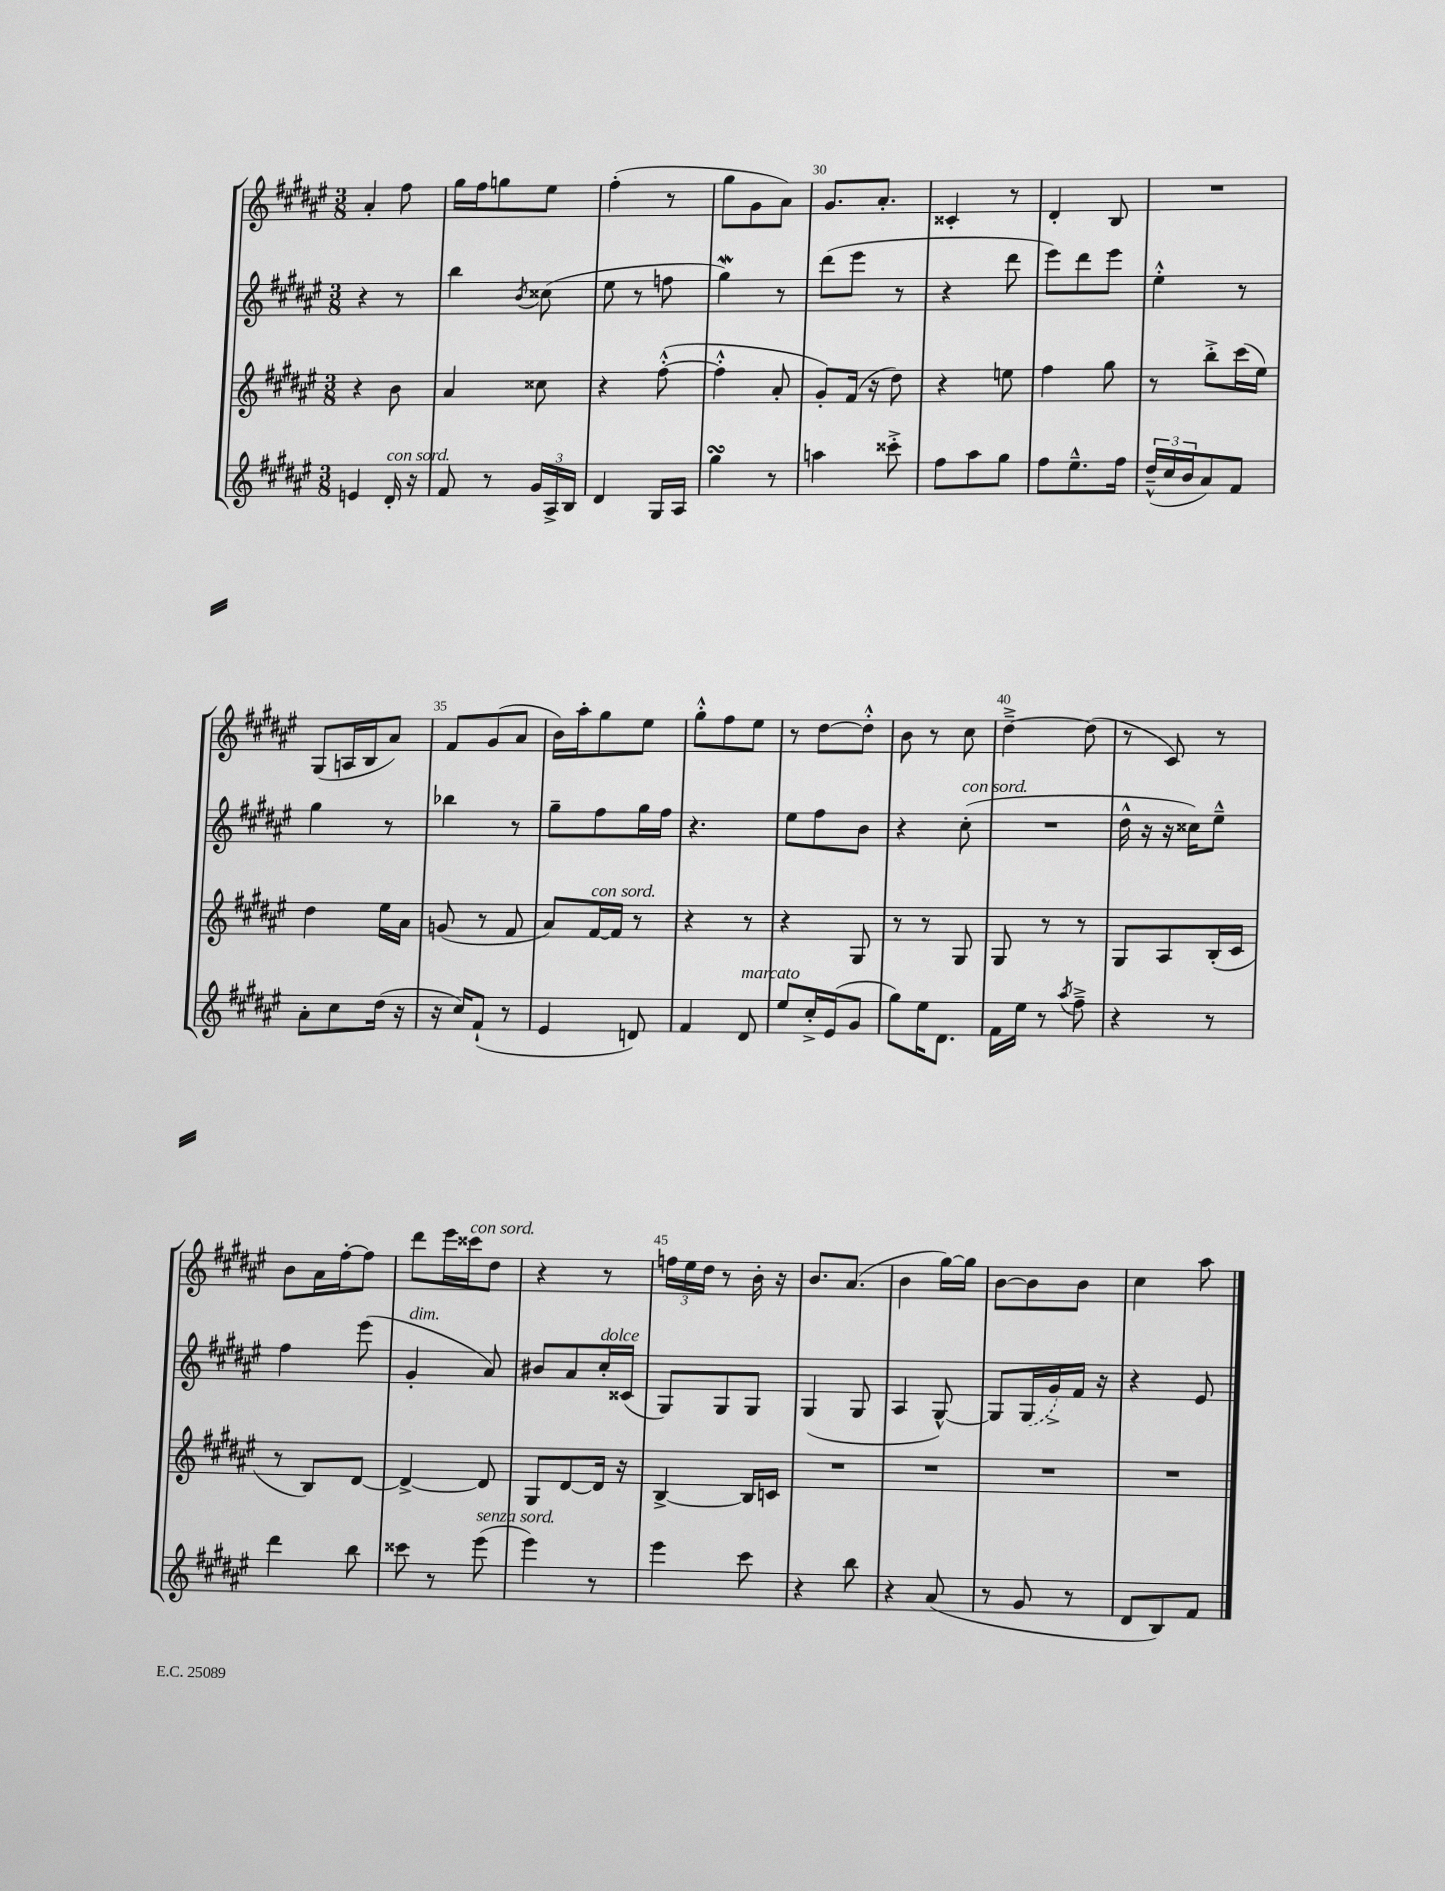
<<
\new StaffGroup <<
\new Staff = "s0" {
    \clef treble \key fis \major \numericTimeSignature \time 3/8
    ais'4-. fis''8 |
    gis''16 fis''16 g''8 eis''8 |
    fis''4-.( r8 |
    gis''8 gis'8 ais'8) |
    gis'8. ais'8.-. |
    cisis'4-. r8 |
    dis'4-. b8 |
    R4. |
    gis8( a16 b16 ais'8) |
    fis'8 gis'8( ais'8 |
    b'16) ais''16-. gis''8 eis''8 |
    gis''8-.-^ fis''8 eis''8 |
    r8 dis''8~ dis''8-.-^ |
    b'8 r8 cis''8 |
    dis''4~---> dis''8( |
    r8 cis'8) r8 |
    b'8 ais'16 fis''16~-. fis''8 |
    dis'''8 eis'''16 cisis'''16^\markup { \italic "con sord." } dis''8 |
    r4 r8 |
    \tuplet 3/2 { f''16 eis''16 dis''16 } r8 b'16-. r16 |
    b'8. ais'8.( |
    b'4 gis''16~) gis''16 |
    b'8~ b'8 b'8 |
    cis''4 ais''8 \bar "|." |
}
\new Staff = "s1" {
    \clef treble \key fis \major \numericTimeSignature \time 3/8
    r4 r8 |
    b''4 \acciaccatura { b'8 } cisis''8( |
    eis''8 r8 f''8 |
    gis''4\mordent) r8 |
    dis'''8( eis'''8 r8 |
    r4 dis'''8 |
    eis'''8) dis'''8 eis'''8 |
    eis''4-.-^ r8 |
    gis''4 r8 |
    bes''4 r8 |
    gis''8-- fis''8 gis''16 fis''16 |
    r4. |
    eis''8 fis''8 b'8 |
    r4 cis''8-.^\markup { \italic "con sord." }( |
    R4. |
    dis''16-^ r16 r16 cisis''16) eis''8---^ |
    fis''4 eis'''8( |
    gis'4-.^\markup { \italic "dim." } ais'8) |
    bis'8 ais'8 cis''16-.^\markup { \italic "dolce" } cisis'16( |
    gis8) gis8 gis8 |
    gis4( gis8 |
    ais4 gis8~-^) |
    gis8 \once \slurDashed gis16( gis'16->) fis'16 r16 |
    r4 eis'8 \bar "|." |
}
\new Staff = "s2" {
    \clef treble \key fis \major \numericTimeSignature \time 3/8
    r4 b'8 |
    ais'4 cisis''8 |
    r4 fis''8~-.-^( |
    fis''4-.-^ ais'8-. |
    gis'8-.) fis'16( r16 dis''8) |
    r4 e''8 |
    fis''4 gis''8 |
    r8 b''8-.-> cis'''16( eis''16) |
    dis''4 eis''16 ais'16 |
    g'8( r8 fis'8 |
    ais'8) fis'16~^\markup { \italic "con sord." } fis'16 r8 |
    r4 r8 |
    r4 gis8 |
    r8 r8 gis8 |
    gis8 r8 r8 |
    gis8 ais8 b16-.( cis'16 |
    r8 b8) dis'8~ |
    dis'4~-> dis'8 |
    gis8 dis'8~ dis'16 r16 |
    b4~-> b16 c'16 |
    R4. |
    R4. |
    R4. |
    R4. \bar "|." |
}
\new Staff = "s3" {
    \clef treble \key fis \major \numericTimeSignature \time 3/8
    e'4 dis'16-.^\markup { \italic "con sord." } r16 |
    fis'8 r8 \tuplet 3/2 { gis'16 ais16-> b16 } |
    dis'4 gis16 ais16 |
    gis''4\turn r8 |
    a''4 cisis'''8-.-> |
    fis''8 ais''8 gis''8 |
    fis''8 eis''8.---^ fis''16 |
    \tuplet 3/2 { dis''16---^( cis''16 b'16 } ais'8) fis'8 |
    ais'8-. cis''8 dis''16( r16 |
    r16 cis''16) fis'8-!( r8 |
    eis'4 d'8) |
    fis'4 dis'8^\markup { \italic "marcato" } |
    eis''8 cis''16-.-> eis'16( gis'8 |
    gis''8) eis''16 dis'8. |
    fis'16 eis''16 r8 \acciaccatura { ais''8 } fis''8---> |
    r4 r8 |
    dis'''4 b''8 |
    cisis'''8 r8 eis'''8^\markup { \italic "senza sord." }( |
    eis'''4) r8 |
    eis'''4 cis'''8 |
    r4 b''8 |
    r4 ais'8( |
    r8 gis'8 r8 |
    dis'8 b8) fis'8 \bar "|." |
}
>>
>>
\layout { \context { \Score currentBarNumber = #26 \override BarNumber.break-visibility = ##(#f #t #t) barNumberVisibility = #(every-nth-bar-number-visible 5) } }
